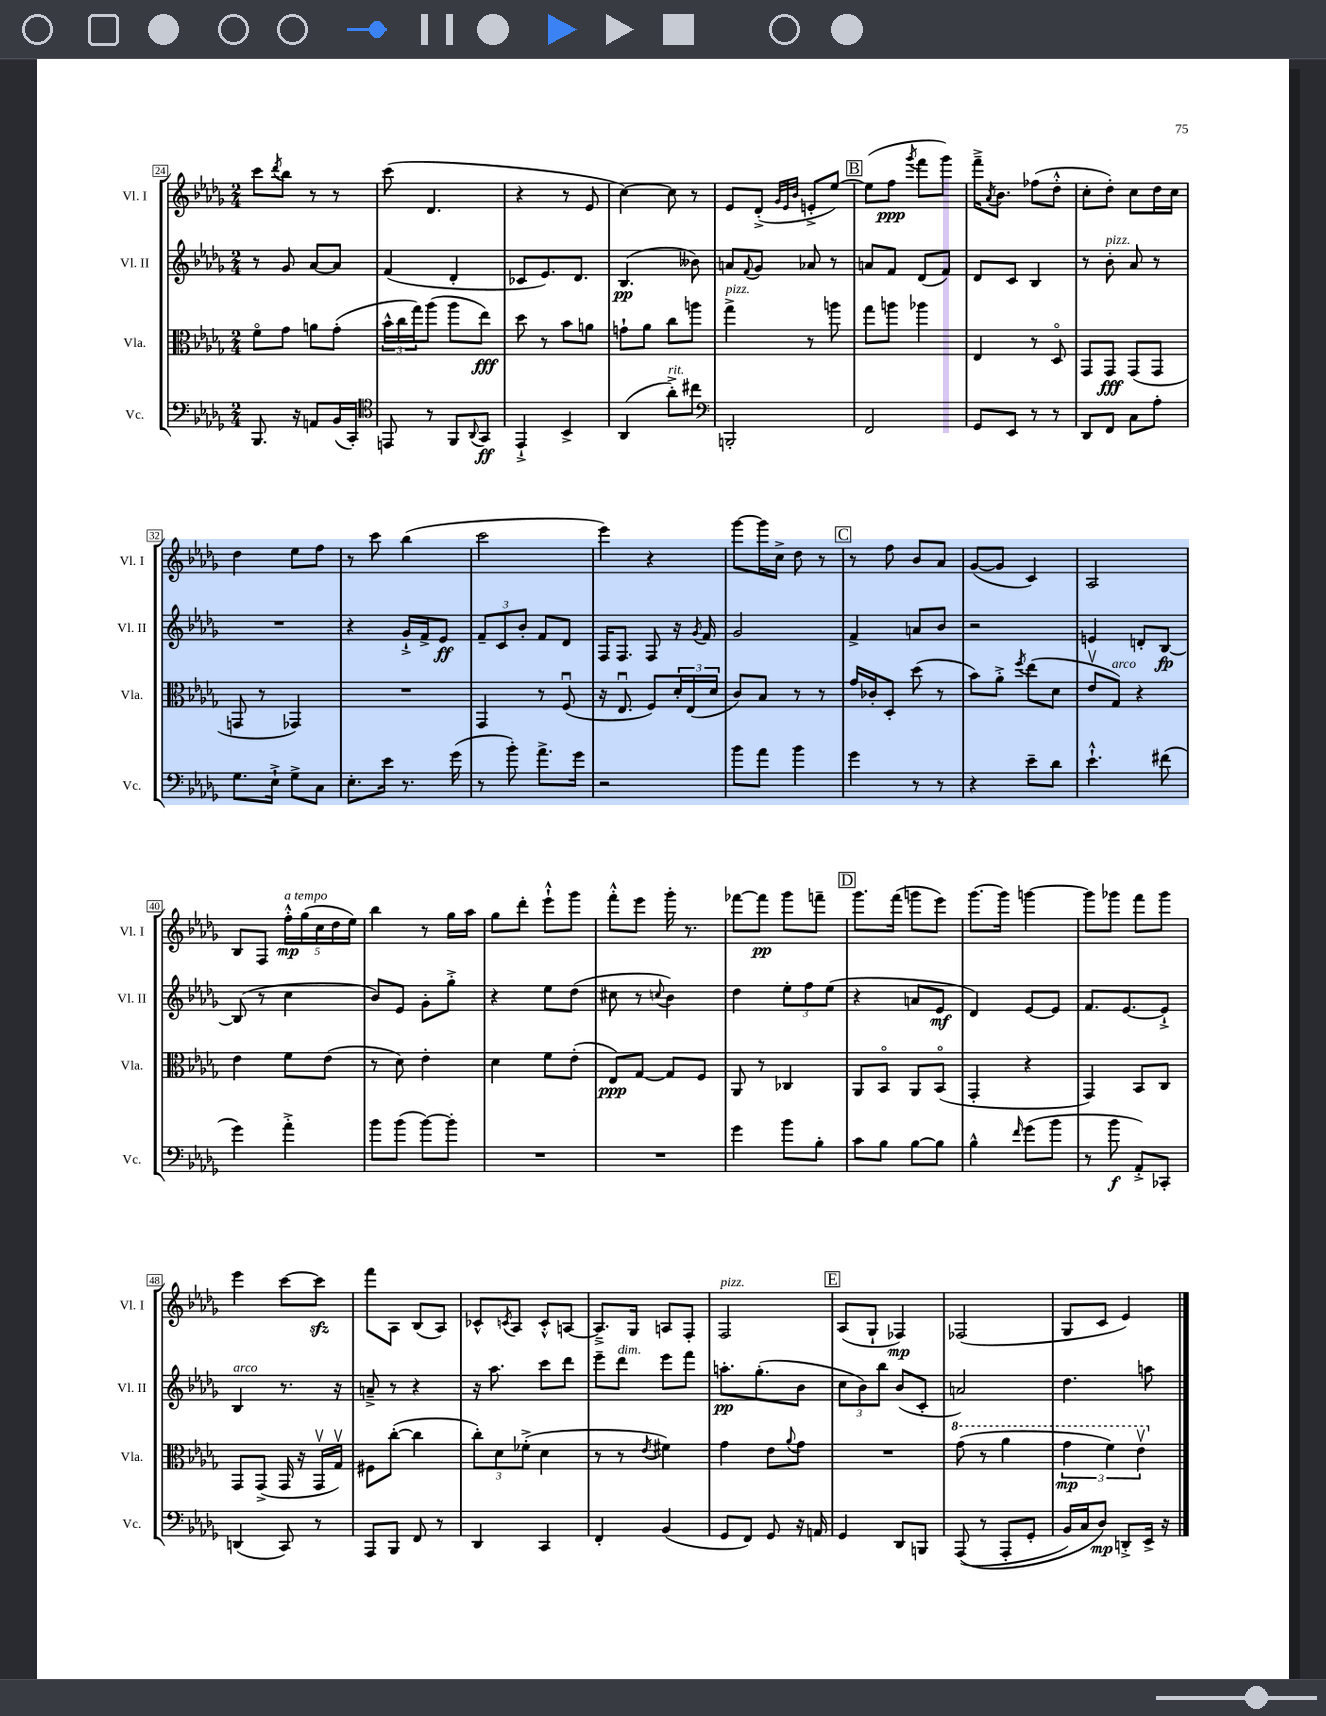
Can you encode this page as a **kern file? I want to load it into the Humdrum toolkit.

**kern	**dynam	**kern	**dynam	**kern	**dynam	**kern	**dynam
*part4	*part4	*part3	*part3	*part2	*part2	*part1	*part1
*staff4	*staff4	*staff3	*staff3	*staff2	*staff2	*staff1	*staff1
*I"Vc.	*	*I"Vla.	*	*I"Vl. II	*	*I"Vl. I	*
*I'Vc.	*	*I'Vla.	*	*I'Vl. II	*	*I'Vl. I	*
*clefF4	*	*clefC3	*	*clefG2	*	*clefG2	*
*k[b-e-a-d-g-]	*	*k[b-e-a-d-g-]	*	*k[b-e-a-d-g-]	*	*k[b-e-a-d-g-]	*
*M2/4	*	*M2/4	*	*M2/4	*	*M2/4	*
=24	=24	=24	=24	=24	=24	=24	=24
8.BBB-/	.	8f\L	.	8r	.	8ccc\L	.
.	.	.	.	.	.	8qddd-/	.
.	.	8g-\J	.	8g-/	.	8bb-\J	.
16r	.	.	.	.	.	.	.
8AAn/L	.	8an\L	.	[8a-/L	.	8r	.
(16BB-/L	.	(8g-'\J	.	8a-/J]	.	8r	.
16CC'/JJ)	.	.	.	.	.	.	.
=25	=25	=25	=25	=25	=25	=25	=25
*clefC4	*	*	*	*	*	*	*
8EEn/	.	24b-^^\LL	.	(4f/	.	(8ccc\	.
.	.	24cc\	.	.	.	.	.
.	.	24gg-\J)	.	.	.	.	.
8r	.	(8aa-\J	.	.	.	4.d-/	.
8FF/L	.	8aa-\L	.	4d-'/	.	.	.
8qqAA-/	.	.	.	.	.	.	.
8GG-/J	ff	8ee-\J)	fff	.	.	.	.
=26	=26	=26	=26	=26	=26	=26	=26
4EE-`^/	.	8dd-\	.	8c-X/L	.	4r	.
.	.	8r	.	8.e-/)	.	.	.
4BB-^/	.	8b-\L	.	.	.	8r	.
.	.	.	.	8.d-/J	.	.	.
.	.	8an\J	.	.	.	8e-/	.
=27	=27	=27	=27	=27	=27	=27	=27
(4AA-/	.	8gn`\L	.	(4.B-/	pp	[4cc\)	.
.	.	8a-\J	.	.	.	.	.
!LO:TX:a:i:t=rit.	!	!	!	!	!	!	!
8a-'^\L)	.	8cc\L	.	.	.	8cc\]	.
8cc#X\J	.	8aan\J	.	8b--X\)	.	8r	.
=28	=28	=28	=28	=28	=28	=28	=28
*clefF4	*	*	*	*	*	*	*
!	!	!LO:TX:a:i:t=pizz.	!	!	!	!	!
2BBBn'/	.	4gg-^\	.	8an/L	.	8e-/L	.
.	.	.	.	8qqf/	.	.	.
.	.	.	.	8g-/J	.	(8d-'^/J	.
.	.	.	.	.	.	32qqg-/LLL	.
.	.	.	.	.	.	32qqe-/	.
.	.	.	.	.	.	32qqb-/JJJ	.
.	.	8r	.	8a-X/	.	8en'^/L	.
.	.	8aan\	.	8r	.	[8ee-/J)	.
!!LO:REH:place=s1:t=B
=29	=29	=29	=29	=29	=29	=29	=29
2FF/	.	8gg-\L	.	8an/L	.	(8ee-\L]	.
.	.	8aan\J	.	8f/J	.	8ff\J	ppp
.	.	.	.	.	.	8qggg-/	.
.	.	4aa-X\	.	(8d-/L	.	8fff\L	.
.	.	.	.	8f/J)	.	8ggg-\J)	.
=30	=30	=30	=30	=30	=30	=30	=30
8GG-/L	.	4E-/	.	8d-/L	.	16fff~^\KL	.
.	.	.	.	.	.	8qa-/	.
.	.	.	.	.	.	8.b-\J	.
8EE-/J	.	.	.	8c/J	.	.	.
8r	.	8r	.	4B-/	.	(8ff-X\L	.
8r	.	8D-/	.	.	.	8dd-'^^\J	.
=31	=31	=31	=31	=31	=31	=31	=31
8DD-/L	.	8GG-/L	.	8r	.	8cc'\L	.
!	!	!	!	!LO:TX:a:i:t=pizz.	!	!	!
8FF/J	.	8GG-/J	fff	8b-'\	.	8dd-'\J)	.
8C\L	.	(8GG-/L	.	8a-/	.	8cc\L	.
8A-'\J	.	8GG-/J	.	8r	.	16dd-\L	.
.	.	.	.	.	.	16cc\JJ	.
!!LO:LB:g=z
=32	=32	=32	=32	=32	=32	=32	=32
8.G-\L	.	8GGn/	.	2r	.	4dd-\	.
.	.	8r	.	.	.	.	.
16E-`^\Jk	.	.	.	.	.	.	.
8G-^\L	.	4GG-X/)	.	.	.	8ee-\L	.
8C\J	.	.	.	.	.	8ff\J	.
=33	=33	=33	=33	=33	=33	=33	=33
8.E-'\L	.	2r	.	4r	.	8r	.
.	.	.	.	.	.	8ccc\	.
16e-\Jk	.	.	.	.	.	.	.
8.r	.	.	.	16g-`^/LL	.	(4bb-\	.
.	.	.	.	16f^/J	.	.	.
.	.	.	.	8e-/J	ff	.	.
(16g-\	.	.	.	.	.	.	.
=34	=34	=34	=34	=34	=34	=34	=34
8r	.	4GG-/	.	12f~/L	.	2ccc\	.
.	.	.	.	12c/	.	.	.
8b-'\)	.	.	.	.	.	.	.
.	.	.	.	12b-'/J	.	.	.
8.a-^\L	.	8r	.	8f/L	.	.	.
.	.	(8Fu/	.	8d-/J	.	.	.
16g-\Jk	.	.	.	.	.	.	.
=35	=35	=35	=35	=35	=35	=35	=35
2r	.	16r	.	16F/KL	.	4eee-\)	.
.	.	8.E-u/	.	8.F/J	.	.	.
.	.	8F/L)	.	8F/	.	4r	.
.	.	24d-'/L	.	16r	.	.	.
.	.	(24E-/	.	.	.	.	.
.	.	.	.	8qg-/	.	.	.
.	.	.	.	16f/	.	.	.
.	.	24d-/JJ	.	.	.	.	.
=36	=36	=36	=36	=36	=36	=36	=36
8b-\L	.	8c/L)	.	2g-/	.	[8ggg-\L	.
8a-\J	.	8B-/J	.	.	.	16ggg-\L]	.
.	.	.	.	.	.	16cc^\JJ	.
4b-\	.	8r	.	.	.	8dd-\	.
.	.	8r	.	.	.	8r	.
!!LO:REH:place=s1:t=C
=37	=37	=37	=37	=37	=37	=37	=37
4g-\	.	16g-/LL	.	4f^/	.	8r	.
.	.	16c-X'/J	.	.	.	.	.
.	.	8D-'/J	.	.	.	8ff\	.
8r	.	(8dd-\	.	8an/L	.	8b-/L	.
8r	.	8r	.	8b-/J	.	8a-/J	.
=38	=38	=38	=38	=38	=38	=38	=38
4r	.	8b-\L)	.	2r	.	([8g-/L	.
.	.	8a-'^\J	.	.	.	8g-/J]	.
.	.	8qff/	.	.	.	.	.
8e-~\L	.	(8ee-\L	.	.	.	4c/)	.
8d-\J	.	8d-\J	.	.	.	.	.
=39	=39	=39	=39	=39	=39	=39	=39
4.e-`^^\	.	8e-v/L	.	4en/	.	2A-/	.
!	!	!LO:TX:a:i:t=arco	!	!	!	!	!
.	.	8G-/J)	.	.	.	.	.
.	.	4r	.	8dn'/L	.	.	.
(8f#X\	.	.	.	[8B-/J	fp	.	.
!!LO:LB:g=z
=40	=40	=40	=40	=40	=40	=40	=40
4g-\)	.	4e-\	.	(8B-/]	.	8B-/L	.
.	.	.	.	8r	.	8F/J	.
!	!	!	!	!	!	!LO:TX:a:i:t=a tempo	!
4a-'^\	.	8f\L	.	4cc\	.	20ff'^^\LL	mp
.	.	.	.	.	.	(20gg-\	.
.	.	.	.	.	.	20cc\	.
.	.	(8e-\J	.	.	.	.	.
.	.	.	.	.	.	20dd-\	.
.	.	.	.	.	.	20ee-\JJ)	.
=41	=41	=41	=41	=41	=41	=41	=41
8b-\L	.	8r	.	8b-/L)	.	4bb-\	.
(8b-\J	.	8d-\)	.	8e-/J	.	.	.
[8b-\L)	.	4e-'\	.	8g-'\L	.	8r	.
8b-'\J]	.	.	.	8gg-'^\J	.	16gg-\LL	.
.	.	.	.	.	.	16aa-\JJ	.
=42	=42	=42	=42	=42	=42	=42	=42
2r	.	4d-\	.	4r	.	8gg-\L	.
.	.	.	.	.	.	8ddd-'\J	.
.	.	8f\L	.	8ee-\L	.	8eee-`^^\L	.
.	.	(8e-'\J	.	(8dd-\J	.	8ggg-\J	.
=43	=43	=43	=43	=43	=43	=43	=43
2r	.	8E-/L)	ppp	8cc#X\	.	8fff'^^\L	.
.	.	[8G-/J	.	8r	.	8eee-\J	.
.	.	.	.	8qqccn/	.	.	.
.	.	8G-/L]	.	4b-\)	.	16ggg-'\	.
.	.	.	.	.	.	8.r	.
.	.	8F/J	.	.	.	.	.
=44	=44	=44	=44	=44	=44	=44	=44
4g-\	.	8AA-/	.	4dd-\	.	[8fff-X\L	.
.	.	8r	.	.	.	8fff-\J]	pp
8b-\L	.	4C-X/	.	12ee-'\L	.	8ggg-\L	.
.	.	.	.	12ff\	.	.	.
8B-'\J	.	.	.	.	.	8fffn~\J	.
.	.	.	.	(12ee-\J	.	.	.
!!LO:REH:place=s1:t=D
=45	=45	=45	=45	=45	=45	=45	=45
8c\L	.	8AA-/L	.	4r	.	8.ggg-\L	.
8B-\J	.	8BB-/J	.	.	.	.	.
.	.	.	.	.	.	(16fff\Jk	.
[8B-\L	.	8AA-/L	.	8an/L	.	8gggn\L	.
8B-\J]	.	(8BB-/J	.	8e-/J	mf	8eee-\J)	.
=46	=46	=46	=46	=46	=46	=46	=46
4B-^^\	.	4GG-'/	.	4d-/)	.	[8.ggg-\L	.
.	.	.	.	.	.	16ggg-\Jk]	.
16qqf/	.	.	.	.	.	.	.
(8g-\L	.	4r	.	[8e-/L	.	[4gggn\	.
8b-\J	.	.	.	8e-/J]	.	.	.
=47	=47	=47	=47	=47	=47	=47	=47
8r	.	4GG-/)	.	8.f/L	.	8ggg\L]	.
8b-\	f	.	.	.	.	8ggg-X\J	.
.	.	.	.	[8.e-/	.	.	.
8AA-'^/L)	.	8BB-/L	.	.	.	8fff\L	.
8CC-X'/J	.	8C/J	.	8e-`^/J]	.	8ggg-\J	.
!!LO:LB:g=z
=48	=48	=48	=48	=48	=48	=48	=48
!	!	!	!	!LO:TX:a:i:t=arco	!	!	!
(4DDn/	.	8GG-/L	.	4B-/	.	4eee-\	.
.	.	(8GG-^/J	.	.	.	.	.
8CC/)	.	16GG-/	.	8.r	.	[8ccc\L	.
.	.	16r	.	.	.	.	.
8r	.	16GG-v/LL	.	.	.	8ccczz\J]	.
.	.	16G-v/JJ)	.	16r	.	.	.
=49	=49	=49	=49	=49	=49	=49	=49
8AAA-/L	.	8F#X\L	.	8an~^/	.	8fff\L	.
8BBB-/J	.	([8cc'\J	.	8r	.	8A-\J	.
8FF/	.	4cc\]	.	4r	.	(8B-/L	.
8r	.	.	.	.	.	8A-/J)	.
=50	=50	=50	=50	=50	=50	=50	=50
4DD-/	.	12cc'\L)	.	16r	.	8c-X^^/L	.
.	.	.	.	8.aa-\	.	.	.
.	.	12d-\	.	.	.	.	.
.	.	.	.	.	.	8qcn/	.
.	.	.	.	.	.	8A-/J	.
.	.	(12f-X'^\J	.	.	.	.	.
4CC/	.	4d-\	.	8ccc\L	.	8c'^^/L	.
.	.	.	.	8ddd-\J	.	[8An/J	.
=51	=51	=51	=51	=51	=51	=51	=51
4FF'/	.	8r	.	8eee-~\L	.	8.A~^/L]	.
!	!	!	!	!LO:TX:a:i:t=dim.	!	!	!
.	.	8r	.	8ddd-\J	.	.	.
.	.	.	.	.	.	16G-/Jk	.
.	.	8qe-/	.	.	.	.	.
(4BB-/	.	4f#X\)	.	8eee-\L	.	8An/L	.
.	.	.	.	8fff\J	.	8F'/J	.
=52	=52	=52	=52	=52	=52	=52	=52
!	!	!	!	!	!	!LO:TX:a:i:t=pizz.	!
8GG-/L	.	4g-\	.	8.aan'\L	pp	2F/	.
8FF/J)	.	.	.	.	.	.	.
.	.	.	.	(8.gg-'\	.	.	.
8GG-/	.	8e-\L	.	.	.	.	.
.	.	8qqa-/	.	.	.	.	.
16r	.	8g-\J	.	8b-\J	.	.	.
16AAn/	.	.	.	.	.	.	.
!!LO:REH:place=s1:t=E
=53	=53	=53	=53	=53	=53	=53	=53
4GG-/	.	2r	.	12cc\L	.	(8A-/L	.
.	.	.	.	12b-\)	.	.	.
.	.	.	.	.	.	8G-`/J	.
.	.	.	.	12bb-\J	.	.	.
8DD-/L	.	.	.	(8b-/L	.	4F-X/)	mp
8BBBn/J	.	.	.	8c'/J	.	.	.
=54	=54	=54	=54	=54	=54	=54	=54
*	*	*8va	*	*	*	*	*
((8AAA-/	.	(8gg-\	.	2an/)	.	(2F-X/	.
8r	.	8r	.	.	.	.	.
8AAA-'/L	.	4aa-\	.	.	.	.	.
8GG-'/J	.	.	.	.	.	.	.
=55	=55	=55	=55	=55	=55	=55	=55
16BB-/LL)	.	6gg-\	mp	4.dd-\	.	8G-/L	.
16C/J	.	.	.	.	.	.	.
8D-/J)	mp	.	.	.	.	8c/J	.
.	.	6ff\)	.	.	.	.	.
8DDn'^/L	.	.	.	.	.	4e-/)	.
.	.	6ee-v\	.	.	.	.	.
16EE-^/Jk	.	.	.	8aan\	.	.	.
16r	.	.	.	.	.	.	.
*	*	*X8va	*	*	*	*	*
==	==	==	==	==	==	==	==
*-	*-	*-	*-	*-	*-	*-	*-
